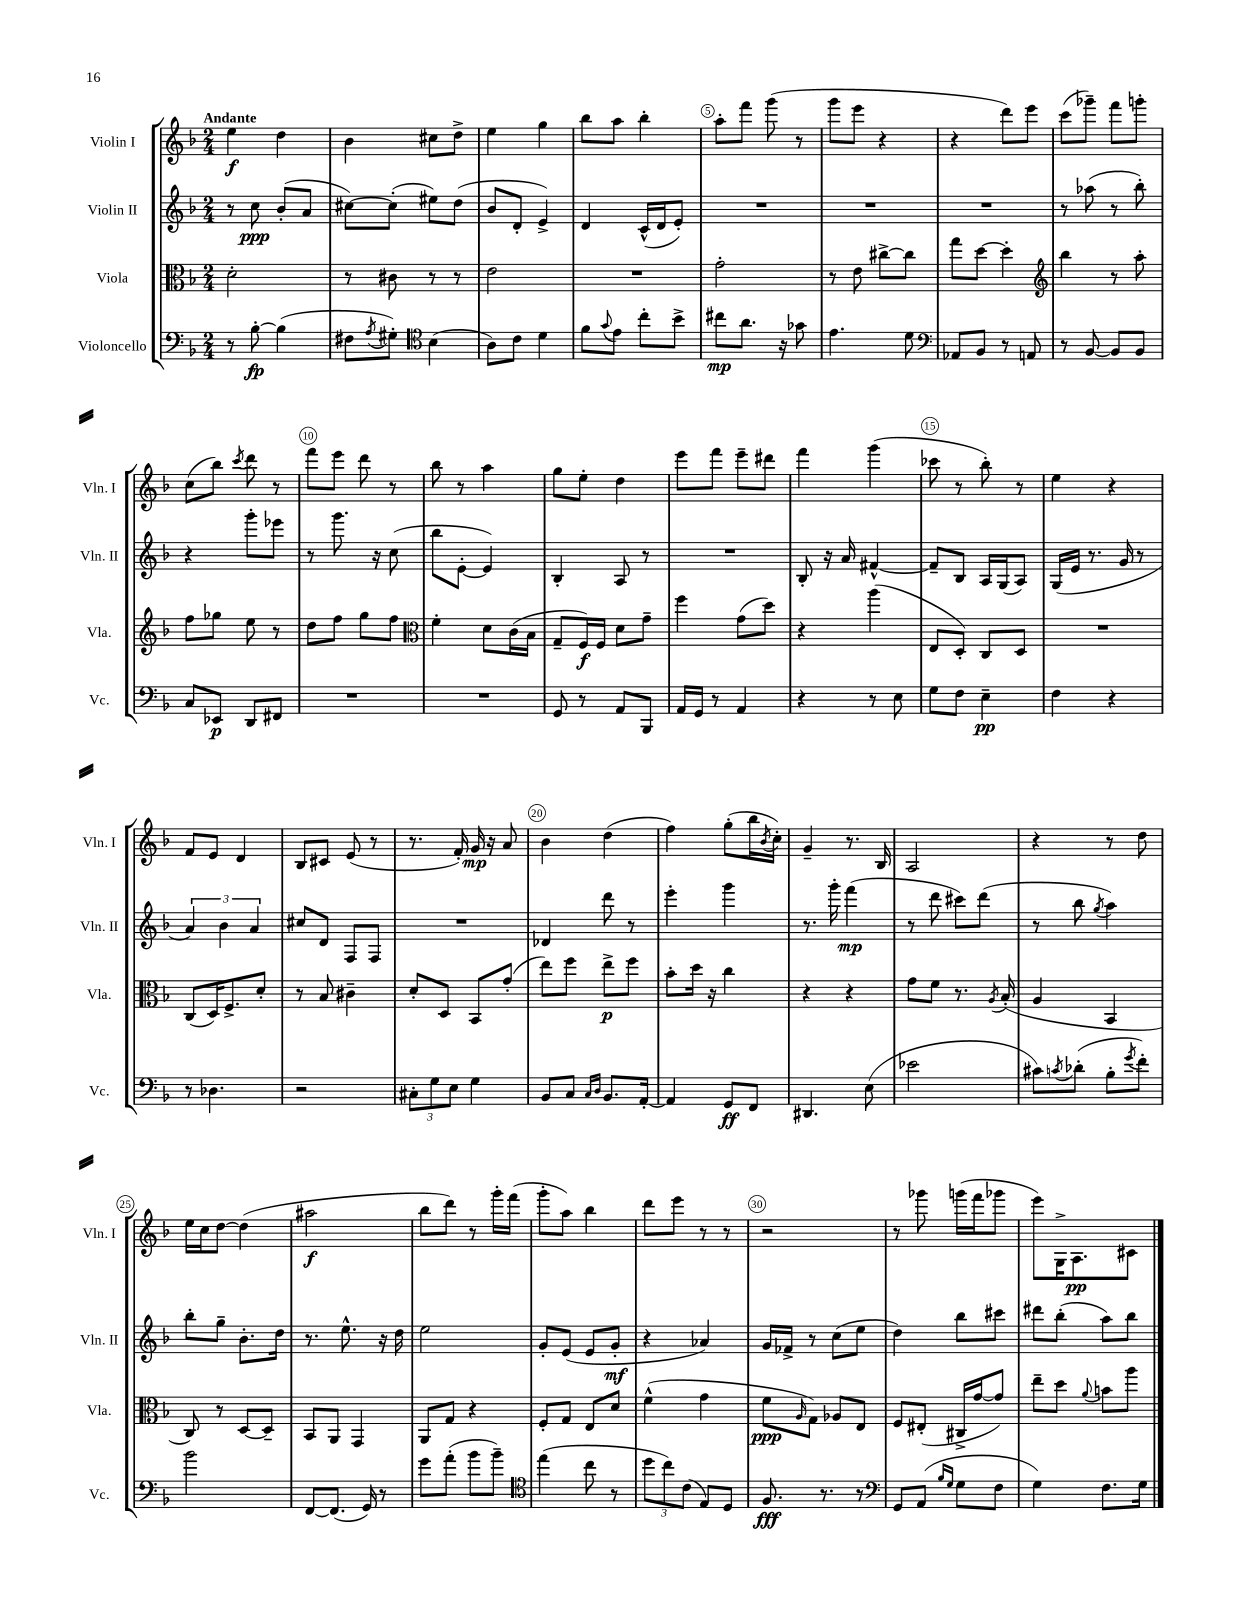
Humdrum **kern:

**kern	**kern	**kern	**kern
*staff4	*staff3	*staff2	*staff1
*clefF4	*clefC3	*clefG2	*clefG2
*k[b-]	*k[b-]	*k[b-]	*k[b-]
*M2/4	*M2/4	*M2/4	*M2/4
8r	2d'\	8r	4ee\
[8B-'\	.	8cc\	.
(4B-\]	.	(8b-'/L	4dd\
.	.	8a/J	.
=	=	=	=
8F#\L	8r	[8cc#\L)	4b-\
8qA/	.	.	.
8G#'\J)	8c#\	(8cc#'\]J	.
*clefC4	*	*	*
(4B-\	8r	8ee#\L)	8cc#\L
.	8r	(8dd\J	8dd^\J
=	=	=	=
8A\L)	2e\	8b-/L	4ee\
8c\J	.	8d'/J	.
4d\	.	4e^/)	4gg\
=	=	=	=
8f\L	2r	4d/	8bb-\L
8qqg/	.	.	.
8e\J	.	.	8aa\J
8cc'\L	.	(16c^^/LL	4bb-'\
.	.	16d/J	.
8b-^\J	.	8e'/J)	.
=	=	=	=
8cc#\L	2g'\	2r	8aa'\L
8.a\J	.	.	8fff\J
.	.	.	(8ggg\
16r	.	.	.
8g-\	.	.	8r
=	=	=	=
4.e\	8r	2r	8ggg\L
.	8e\	.	8eee\J
.	[8cc#^\L	.	4r
8d\	8cc#\]J	.	.
=	=	=	=
*clefF4	*	*	*
8AA-/L	8gg\L	2r	4r
8BB-/J	[8dd\J	.	.
8r	4dd'\]	.	8ddd\L)
8AA/	.	.	8eee\J
=	=	=	=
*	*clefG2	*	*
8r	4bb-\	8r	(8ccc\L
[8BB-/	.	(8aa-\	8ggg-~\J)
8BB-/]L	8r	8r	8fff\L
8BB-/J	8aa'\	8bb-'\)	8ggg'\J
=	=	=	=
8C/L	8ff\L	4r	(8cc\L
8EE-/J	8gg-\J	.	8bb-\J)
.	.	.	8qccc/
8DD/L	8ee\	8ggg'\L	8ddd\
8FF#/J	8r	8eee-\J	8r
=	=	=	=
2r	8dd\L	8r	8fff\L
.	8ff\J	8.ggg\	8eee\J
.	8gg\L	.	8ddd\
.	.	16r	.
.	8ff\J	(8cc\	8r
=	=	=	=
*	*clefC3	*	*
2r	4f'\	8bb-\L	8bb-\
.	.	[8e'\J	8r
.	8d\L	4e/])	4aa\
.	(16c\L	.	.
.	16B-\JJ	.	.
=	=	=	=
8GG/	8G~/L	4B-'/	8gg\L
8r	16F/L)	.	8ee'\J
.	16F/JJ	.	.
8AA/L	8d\L	8A/	4dd\
8BBB-/J	8g~\J	8r	.
=	=	=	=
16AA/LL	4ff\	2r	8eee\L
16GG/JJ	.	.	.
8r	.	.	8fff\J
4AA/	(8g\L	.	8eee~\L
.	8dd\J)	.	8ddd#\J
=	=	=	=
4r	4r	8B-'/	4fff\
.	.	16r	.
.	.	16a/	.
8r	(4aa\	[4f#^^/	(4ggg\
8E\	.	.	.
=	=	=	=
8G\L	8E/L	8f#~/]L	8ccc-\
8F\J	8D'/J)	8B-/J	8r
4E~\	8C/L	16A/LL	8bb-'\)
.	.	(16G/J	.
.	8D/J	8A/J)	8r
=	=	=	=
4F\	2r	(16G/LL	4ee\
.	.	16e/JJ	.
.	.	8.r	.
4r	.	.	4r
.	.	16g/	.
.	.	8r	.
=	=	=	=
8r	(8C/L	6a/)	8f/L
4.D-\	16D/K)	.	8e/J
.	.	6b-\	.
.	8.F^/	.	.
.	.	.	4d/
.	.	6a/	.
.	8d'/J	.	.
=	=	=	=
2r	8r	8cc#/L	8B-/L
.	8B-/	8d/J	8c#/J
.	4c#~\	8F/L	(8e/
.	.	8F/J	8r
=	=	=	=
12C#'\L	8d'/L	2r	8.r
12G\	.	.	.
.	8D/J	.	.
12E\J	.	.	.
.	.	.	16f'/)
4G\	8BB-/L	.	16g/
.	.	.	16r
.	(8g'/J	.	8a/
=	=	=	=
8BB-/L	8ee\L)	4d-/	4b-\
8C/J	8ff\J	.	.
16qqC/LL	.	.	.
16qqD/JJ	.	.	.
8.BB-/L	8ee^\L	8ddd\	(4dd\
.	8ff\J	8r	.
[16AA'/Jk	.	.	.
=	=	=	=
4AA/]	8b-'\L	4eee'\	4ff\)
.	16dd\Jk	.	.
.	16r	.	.
8GG/L	4cc\	4ggg\	(8gg'\L
8FF/J	.	.	16bb-\L
.	.	.	8qb-/
.	.	.	16cc'\JJ)
=	=	=	=
4.DD#/	4r	8.r	4g~/
.	.	16ggg'\	.
.	4r	(4fff\	8.r
(8E\	.	.	.
.	.	.	16B-/
=	=	=	=
2e-\	8g\L	8r	2A/
.	8f\J	8ddd\	.
.	8.r	8ccc#\L)	.
.	.	(8ddd\J	.
.	8qA/	.	.
.	(16B-'/	.	.
=	=	=	=
8c#\L)	4A/	8r	4r
8qc/	.	.	.
(8d-'\J	.	8bb-\	.
.	.	8qgg/	.
8B-'\L	4BB-/	4aa\)	8r
8qg/	.	.	.
8f'\J)	.	.	8dd\
=	=	=	=
2b-\	8C/)	8bb-'\L	16ee\LL
.	.	.	16cc\J
.	8r	8gg~\J	[8dd\J
.	[8D/L	8.b-'\L	(4dd\]
.	8D~/]J	.	.
.	.	16dd\Jk	.
=	=	=	=
[8FF/L	8BB-/L	8.r	2aa#\
(8.FF/]J	8AA/J	.	.
.	.	8.ee^^\	.
.	4GG/	.	.
16GG/)	.	.	.
8r	.	16r	.
.	.	16dd\	.
=	=	=	=
8g\L	8AA/L	2ee\	8bb-\L
(8a'\J	8G/J	.	8ddd\J)
8b-\L	4r	.	8r
8b-~\J)	.	.	16ggg'\LL
.	.	.	(16fff\JJ
=	=	=	=
*clefC4	*	*	*
(4ee\	8F'/L	8g'/L	8ggg'\L
.	8G/J	(8e/J	8aa\J)
8cc\	8E/L	8e/L	4bb-\
8r	8d/J	8g'/J	.
=	=	=	=
12dd\L	(4f^^\	4r	8ddd\L
12cc\)	.	.	.
.	.	.	8eee\J
(12c\J	.	.	.
8E/L)	4g\	4a-/)	8r
8D/J	.	.	8r
=	=	=	=
8.F/	8f\L	16g/LL	2r
.	.	16f-^/JJ	.
.	16qqA/	.	.
.	8G\J)	8r	.
8.r	.	.	.
.	8A-/L	(8cc\L	.
8r	8E/J	8ee\J	.
=	=	=	=
*clefF4	*	*	*
8GG/L	8F/L	4dd\)	8r
(8AA/J	(8E#'/J	.	8ggg-\
16qqB-/LL	.	.	.
16qqG/JJ	.	.	.
8G\L	16C#^/LL	8bb-\L	(16ggg\LL
.	[16g/J	.	16fff\J
8F\J	8g/]J)	8ccc#\J	8ggg-\J
=	=	=	=
4G\)	8ee~\L	8ddd#\L	8eee\L)
.	8dd\J	(8bb-'\J	16G^\K
.	.	.	8.A\
.	8qqa/	.	.
8.F\L	8b\L	8aa\L)	.
.	8aa\J	8bb-\J	8c#\J
16G\Jk	.	.	.
==	==	==	==
*-	*-	*-	*-
